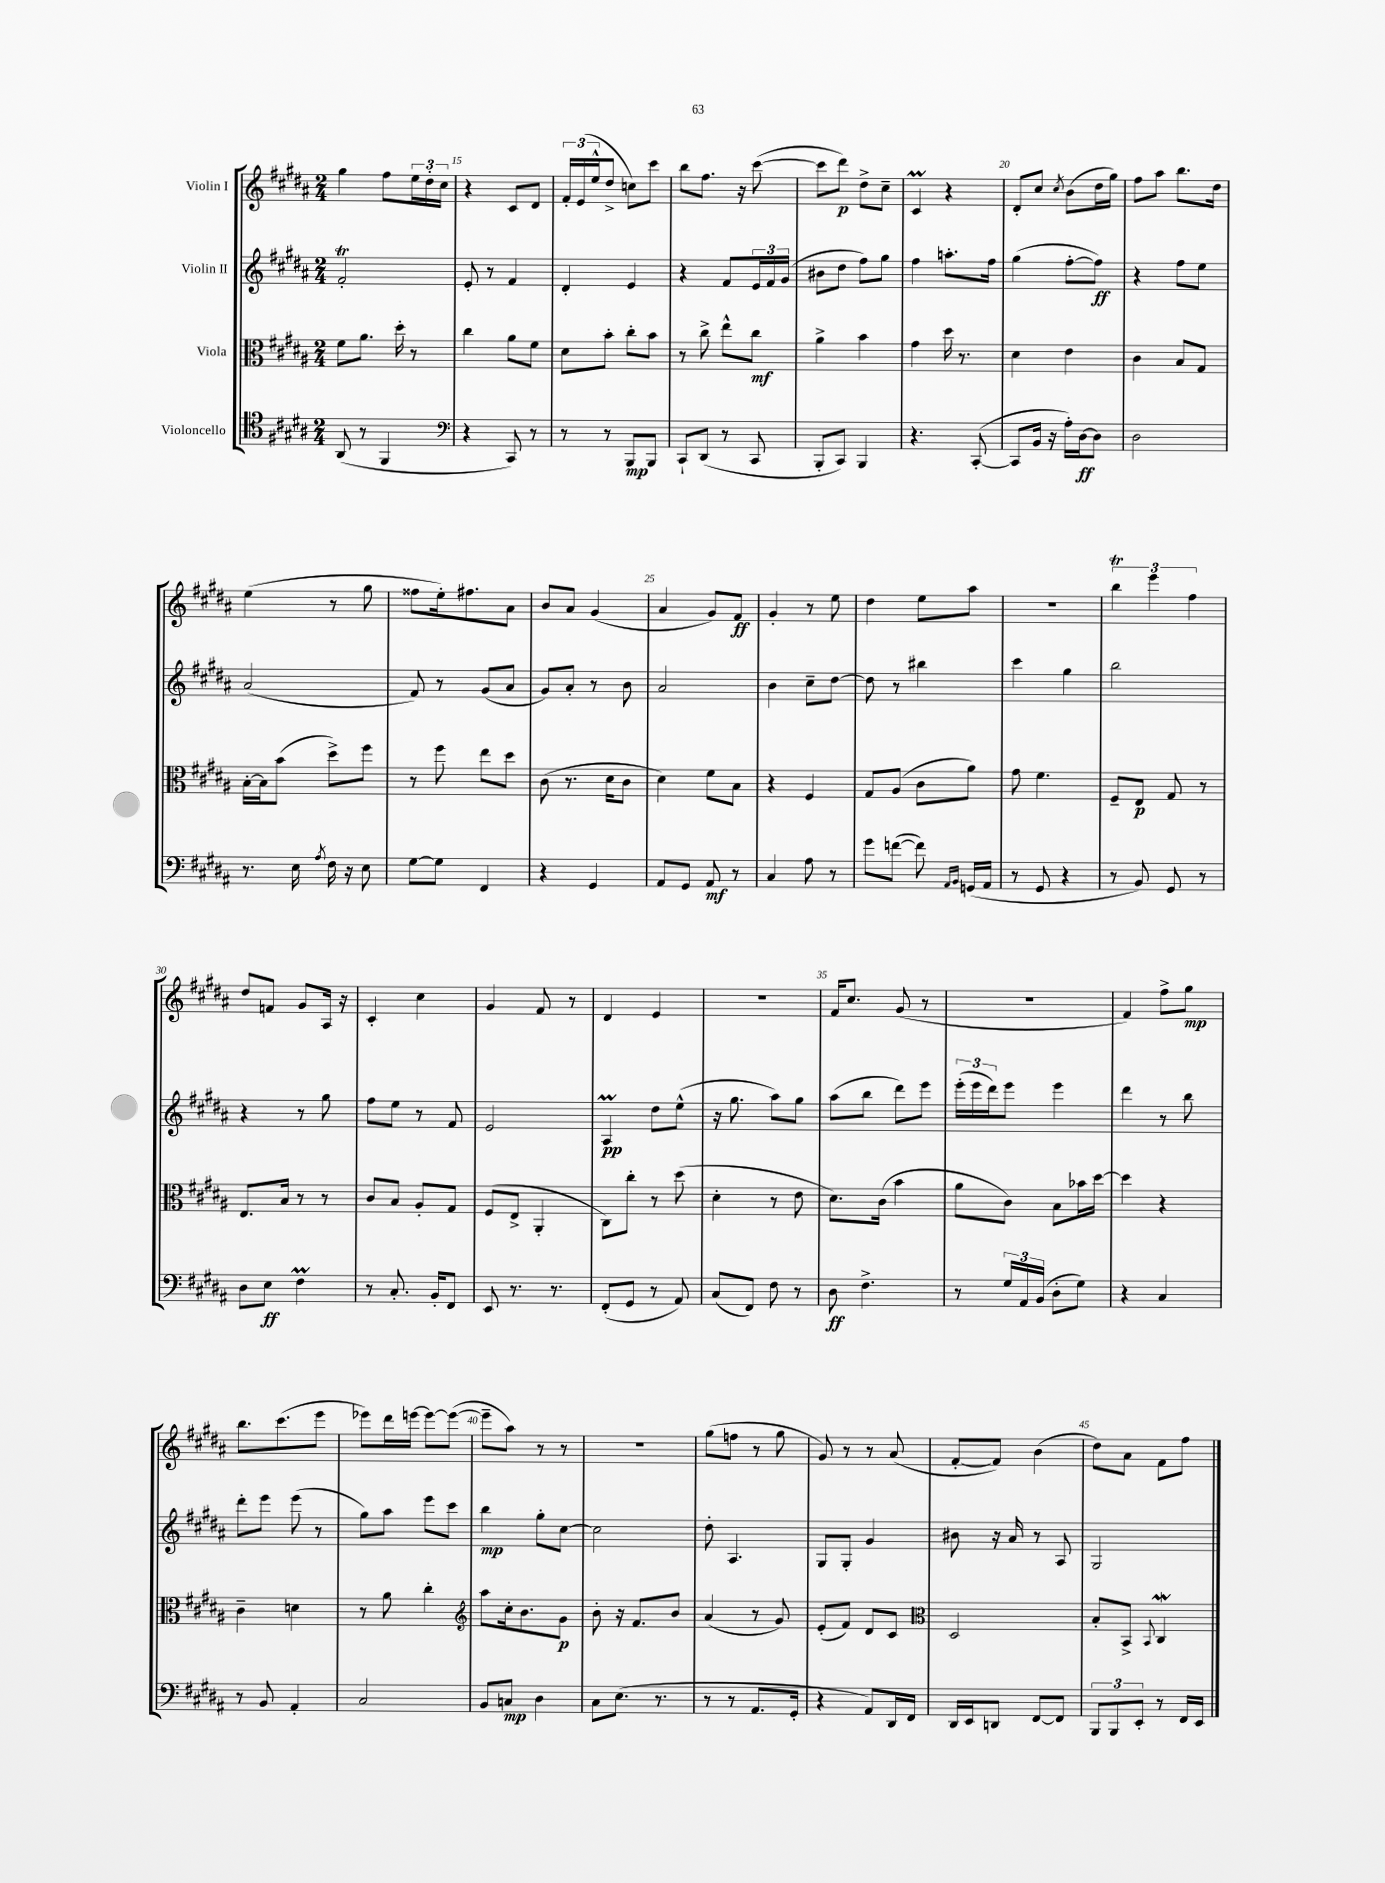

**kern	**kern	**kern	**kern
*staff4	*staff3	*staff2	*staff1
*clefC4	*clefC3	*clefG2	*clefG2
*k[f#c#g#d#a#]	*k[f#c#g#d#a#]	*k[f#c#g#d#a#]	*k[f#c#g#d#a#]
*M2/4	*M2/4	*M2/4	*M2/4
(8AA#	8f#	2f#'	4gg#
8r	8.a#	.	.
4FF#	.	.	8ff#
.	16dd#'	.	.
.	8r	.	24ee
.	.	.	24dd#'
.	.	.	24cc#
=	=	=	=
*clefF4	*	*	*
4r	4cc#	8e'	4r
.	.	8r	.
8CC#)	8a#	4f#	8c#
8r	8f#	.	8d#
=	=	=	=
8r	8d#	4d#'	24f#'
.	.	.	(24e
.	.	.	24ee^^
8r	8b'	.	8dd#^
8BBB	8cc#'	4e	8cc)
8BBB	8b	.	8ccc#
=	=	=	=
8CC#`	8r	4r	8bb
(8DD#	8cc#^	.	8.ff#
8r	8ee^^	8f#	.
.	.	.	16r
8CC#	8cc#	24e	([8ccc#
.	.	24f#	.
.	.	(24g#	.
=	=	=	=
8BBB'	4a#^	8b#	8ccc#]
8CC#)	.	8dd#	8ddd#)
4BBB	4b	8ff#)	8dd#^
.	.	8gg#	8cc#~
=	=	=	=
4.r	4g#	4ff#	4c#
.	16dd#	8.aa'	4r
.	8.r	.	.
([8CC#'	.	.	.
.	.	16ff#	.
=	=	=	=
8CC#]	4d#	(4gg#	8d#'
16BB	.	.	8cc#
16r	.	.	.
.	.	.	8qcc#
16A#')	4e	[8ff#'	(8b
[16D#	.	.	.
8D#]	.	8ff#])	16dd#
.	.	.	16gg#)
=	=	=	=
2D#	4c#	4r	8ff#
.	.	.	8aa#
.	8B	8ff#	8.bb
.	8G#	8ee	.
.	.	.	16dd#
=	=	=	=
8.r	[16B'	(2a#	(4ee
.	16B]	.	.
.	(8b	.	.
16E	.	.	.
8qA#	.	.	.
16F#	8dd#^)	.	8r
16r	.	.	.
8E	8ff#	.	8gg#
=	=	=	=
[8G#	8r	8f#)	8ff##
8G#]	8ff#	8r	16ee')
.	.	.	8.ff#
4FF#	8ee	(8g#	.
.	8dd#	8a#	8a#
=	=	=	=
4r	(8c#	8g#)	8b
.	8.r	8a#'	8a#
4GG#	.	8r	(4g#
.	16d#	.	.
.	8c#	8b	.
=	=	=	=
8AA#	4d#)	2a#	4a#
8GG#	.	.	.
8AA#	8f#	.	8g#)
8r	8B	.	8f#
=	=	=	=
4C#	4r	4b	4g#'
8A#	4F#	8cc#~	8r
8r	.	[8dd#	8ee
=	=	=	=
8g#	8G#	8dd#]	4dd#
([8f	(8A#	8r	.
8f])	8c#	4bb#	8ee
16qqAA#	.	.	.
16qqBB	.	.	.
(16GG	8a#)	.	8aa#
16AA#	.	.	.
=	=	=	=
8r	8g#	4ccc#	2r
8GG#	4.f#	.	.
4r	.	4gg#	.
=	=	=	=
8r	8F#~	2bb	6bb
8BB)	8E	.	.
.	.	.	6eee
8GG#	8G#	.	.
.	.	.	6ff#
8r	8r	.	.
=	=	=	=
8D#	8.E	4r	8dd#
8E	.	.	8f
.	16B	.	.
4F#	8r	8r	8g#
.	8r	8gg#	16A#
.	.	.	16r
=	=	=	=
8r	8c#	8ff#	4c#'
8.C#'	8B	8ee	.
.	8A#'	8r	4cc#
16BB'	.	.	.
8FF#	8G#	8f#	.
=	=	=	=
8EE	(8F#	2e	4g#
8.r	8E^	.	.
.	4AA#'	.	8f#
8.r	.	.	.
.	.	.	8r
=	=	=	=
(8FF#'	8C#)	4A#	4d#
8GG#	8cc#'	.	.
8r	8r	8dd#	4e
8AA#)	(8dd#	(8ee^^	.
=	=	=	=
(8C#	4d#'	16r	2r
.	.	8.gg#	.
8FF#)	.	.	.
8F#	8r	8aa#)	.
8r	8e	8gg#	.
=	=	=	=
8D#	8.d#)	(8aa#	16f#
.	.	.	8.cc#
4.F#^	.	8bb	.
.	(16c#	.	.
.	4b	8ddd#)	(8g#
.	.	8eee	8r
=	=	=	=
8r	8a#	(24eee'	2r
.	.	24eee	.
.	.	24ddd#)	.
24G#	8c#)	8eee	.
24AA#	.	.	.
(24BB	.	.	.
8D#'	8B	4eee	.
8G#)	16b-	.	.
.	[16dd#	.	.
=	=	=	=
4r	4dd#]	4ddd#	4f#)
4C#	4r	8r	8ff#^
.	.	8bb	8gg#
=	=	=	=
8r	4c#~	8ddd#'	8.bb
8BB	.	8eee	.
.	.	.	(8.ccc#
4AA#'	4d	(8eee	.
.	.	8r	8eee
=	=	=	=
2C#	8r	8gg#)	8eee-)
.	8a#	8aa#	16ddd#
.	.	.	[16eee
.	4cc#'	8eee	8eee_
.	.	8ccc#	(8eee_
=	=	=	=
*	*clefG2	*	*
8BB	8aa#	4bb	8eee~]
8C	16cc#'	.	8aa#)
.	8.b	.	.
4D#	.	8gg#'	8r
.	8g#	[8cc#	8r
=	=	=	=
8C#	8b'	2cc#]	2r
(8.E	16r	.	.
.	8.f#	.	.
8.r	.	.	.
.	8b	.	.
=	=	=	=
8r	(4a#	8dd#'	(8gg#
8r	.	4.A#	8ff
8.AA#	8r	.	8r
.	8g#)	.	8gg#
16GG#'	.	.	.
=	=	=	=
4r	(8e'	8G#	8g#)
.	8f#)	8G#'	8r
8AA#)	8d#	4g#	8r
16DD#	8c#	.	(8a#
16FF#	.	.	.
=	=	=	=
*	*clefC3	*	*
16DD#	2D#	8b#	[8f#'
16EE	.	.	.
8DD	.	16r	8f#])
.	.	16a#	.
[8FF#	.	8r	(4b
8FF#]	.	8A#	.
=	=	=	=
12BBB	8B'	2G#	8dd#)
12BBB	.	.	.
.	8BB^	.	8a#
12EE'	.	.	.
.	8qqBB	.	.
8r	4C#	.	8f#
16FF#	.	.	8ff#
16EE	.	.	.
==	==	==	==
*-	*-	*-	*-
